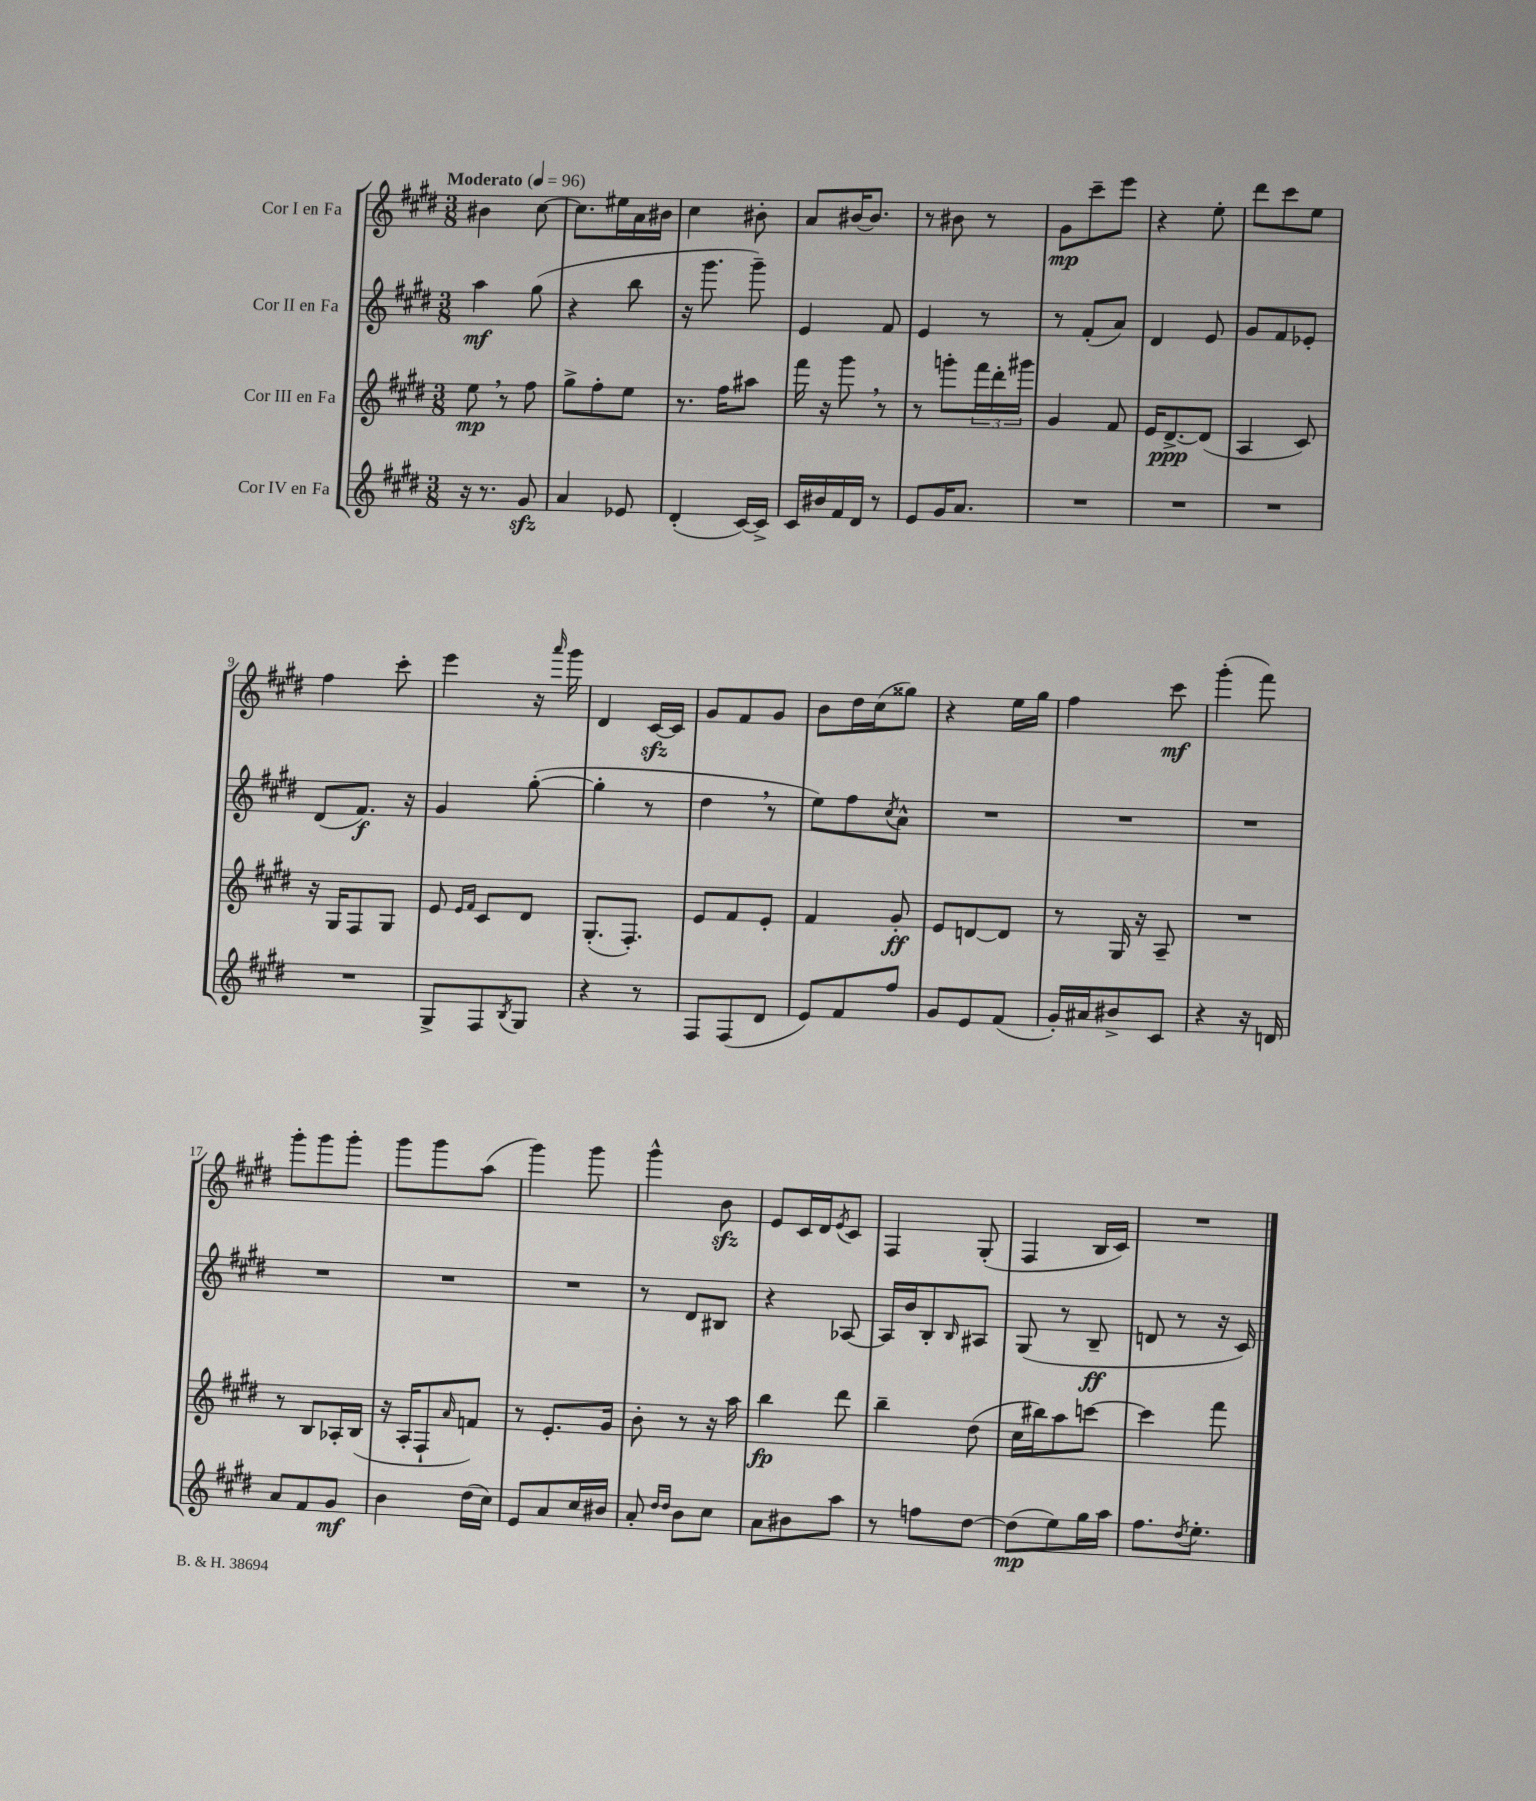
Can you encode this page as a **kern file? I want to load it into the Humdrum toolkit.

**kern	**kern	**kern	**kern
*staff4	*staff3	*staff2	*staff1
*clefG2	*clefG2	*clefG2	*clefG2
*k[f#c#g#d#]	*k[f#c#g#d#]	*k[f#c#g#d#]	*k[f#c#g#d#]
*M3/8	*M3/8	*M3/8	*M3/8
*MM96	*MM96	*MM96	*MM96
16r	8ee	4aa	4b#
8.r	.	.	.
.	8r	.	.
8g#	8ff#	(8gg#	[8cc#
=	=	=	=
4a	8gg#^	4r	8.cc#]
.	8ff#'	.	.
.	.	.	16ee#
8e-	8ee	8bb	16a
.	.	.	16b#
=	=	=	=
(4d#'	8.r	16r	4cc#
.	.	8.ggg#	.
.	16ff#	.	.
[16c#)	8aa#	8ggg#~)	8b#'
16c#^]	.	.	.
=	=	=	=
16c#	16fff#	4e	8a
16b#	16r	.	.
16f#	8ggg#	.	[16b#
16d#	.	.	8.b#]
8r	8r	8f#	.
=	=	=	=
8e	8r	4e	8r
16g#	8ggg'	.	8b#
8.a	.	.	.
.	24fff#	8r	8r
.	24ddd#'	.	.
.	24ggg#	.	.
=	=	=	=
4.r	4g#	8r	8g#
.	.	(8f#'	8ccc#~
.	8f#	8a)	8eee
=	=	=	=
4.r	16e	4d#	4r
.	[8.d#^	.	.
.	(8d#]	8e	8ee'
=	=	=	=
4.r	4A	8g#	8ddd#
.	.	8f#	8ccc#
.	8c#)	8e-'	8ee
=	=	=	=
4.r	16r	(8d#	4ff#
.	16G#	.	.
.	8F#	8.f#)	.
.	8G#	.	8ccc#'
.	.	16r	.
=	=	=	=
8G#^	8e	4g#	4eee
.	16qqe	.	.
.	16qqf#	.	.
8F#	8c#	.	.
8qB	.	.	.
8G#	8d#	([8gg#'	16r
.	.	.	16qqaaa
.	.	.	16ggg#
=	=	=	=
4r	(8.G#'	4gg#']	4d#
.	8.F#')	.	.
8r	.	8r	[16c#
.	.	.	16c#]
=	=	=	=
8F#	8e	4dd#	8g#
(8F#	8f#	.	8f#
8d#	8e'	8r	8g#
=	=	=	=
8e)	4f#	8ee)	8b
8f#	.	8ff#	16dd#
.	.	.	(16cc#
.	.	8qcc#	.
8ff#	8g#'	8a^^	8gg##)
=	=	=	=
8g#	8e	4.r	4r
8e	[8d	.	.
(8f#	8d]	.	16ee
.	.	.	16gg#
=	=	=	=
16g#')	8r	4.r	4ff#
16a#	.	.	.
8b#^	16G#	.	.
.	16r	.	.
8c#	8A~	.	8ccc#
=	=	=	=
4r	4.r	4.r	(4ggg#'
16r	.	.	8fff#)
16d	.	.	.
=	=	=	=
8a	8r	4.r	8ggg#'
8f#	8B	.	8ggg#
8g#	16A-'	.	8ggg#'
.	(16B	.	.
=	=	=	=
4b	16r	4.r	8ggg#
.	16A'	.	.
.	8F#`	.	8ggg#
.	16qqa	.	.
(16dd#	8f)	.	(8aa
16cc#)	.	.	.
=	=	=	=
8e	8r	4.r	4ggg#)
8a	8.e'	.	.
16cc#	.	.	8ggg#
16b#	16g#	.	.
=	=	=	=
8a'	8b'	8r	4ggg#^^
16qqdd#	.	.	.
16qqdd#	.	.	.
8b	8r	8d#	.
8cc#	16r	8B#	8b
.	16aa	.	.
=	=	=	=
8a	4bb	4r	8e
8b#	.	.	16c#
.	.	.	16d#
.	.	.	8qe
8aa	8ddd#	[8A-	8c#
=	=	=	=
8r	4bb~	16A-]	4F#
.	.	16b	.
8ff	.	8B'	.
.	.	16qqB	.
[8dd#	(8dd#	8A#	(8G#'
=	=	=	=
(8dd#]	16cc#	(8G#	4F#
.	16bb#)	.	.
8ee)	8aa	8r	.
16gg#	[8ccc	8B~	16B
16aa	.	.	16c#)
=	=	=	=
8.ff#	4ccc]	8d	4.r
.	.	8r	.
8qdd#	.	.	.
8.ee'	.	.	.
.	8fff#	16r	.
.	.	16c#)	.
==	==	==	==
*-	*-	*-	*-
